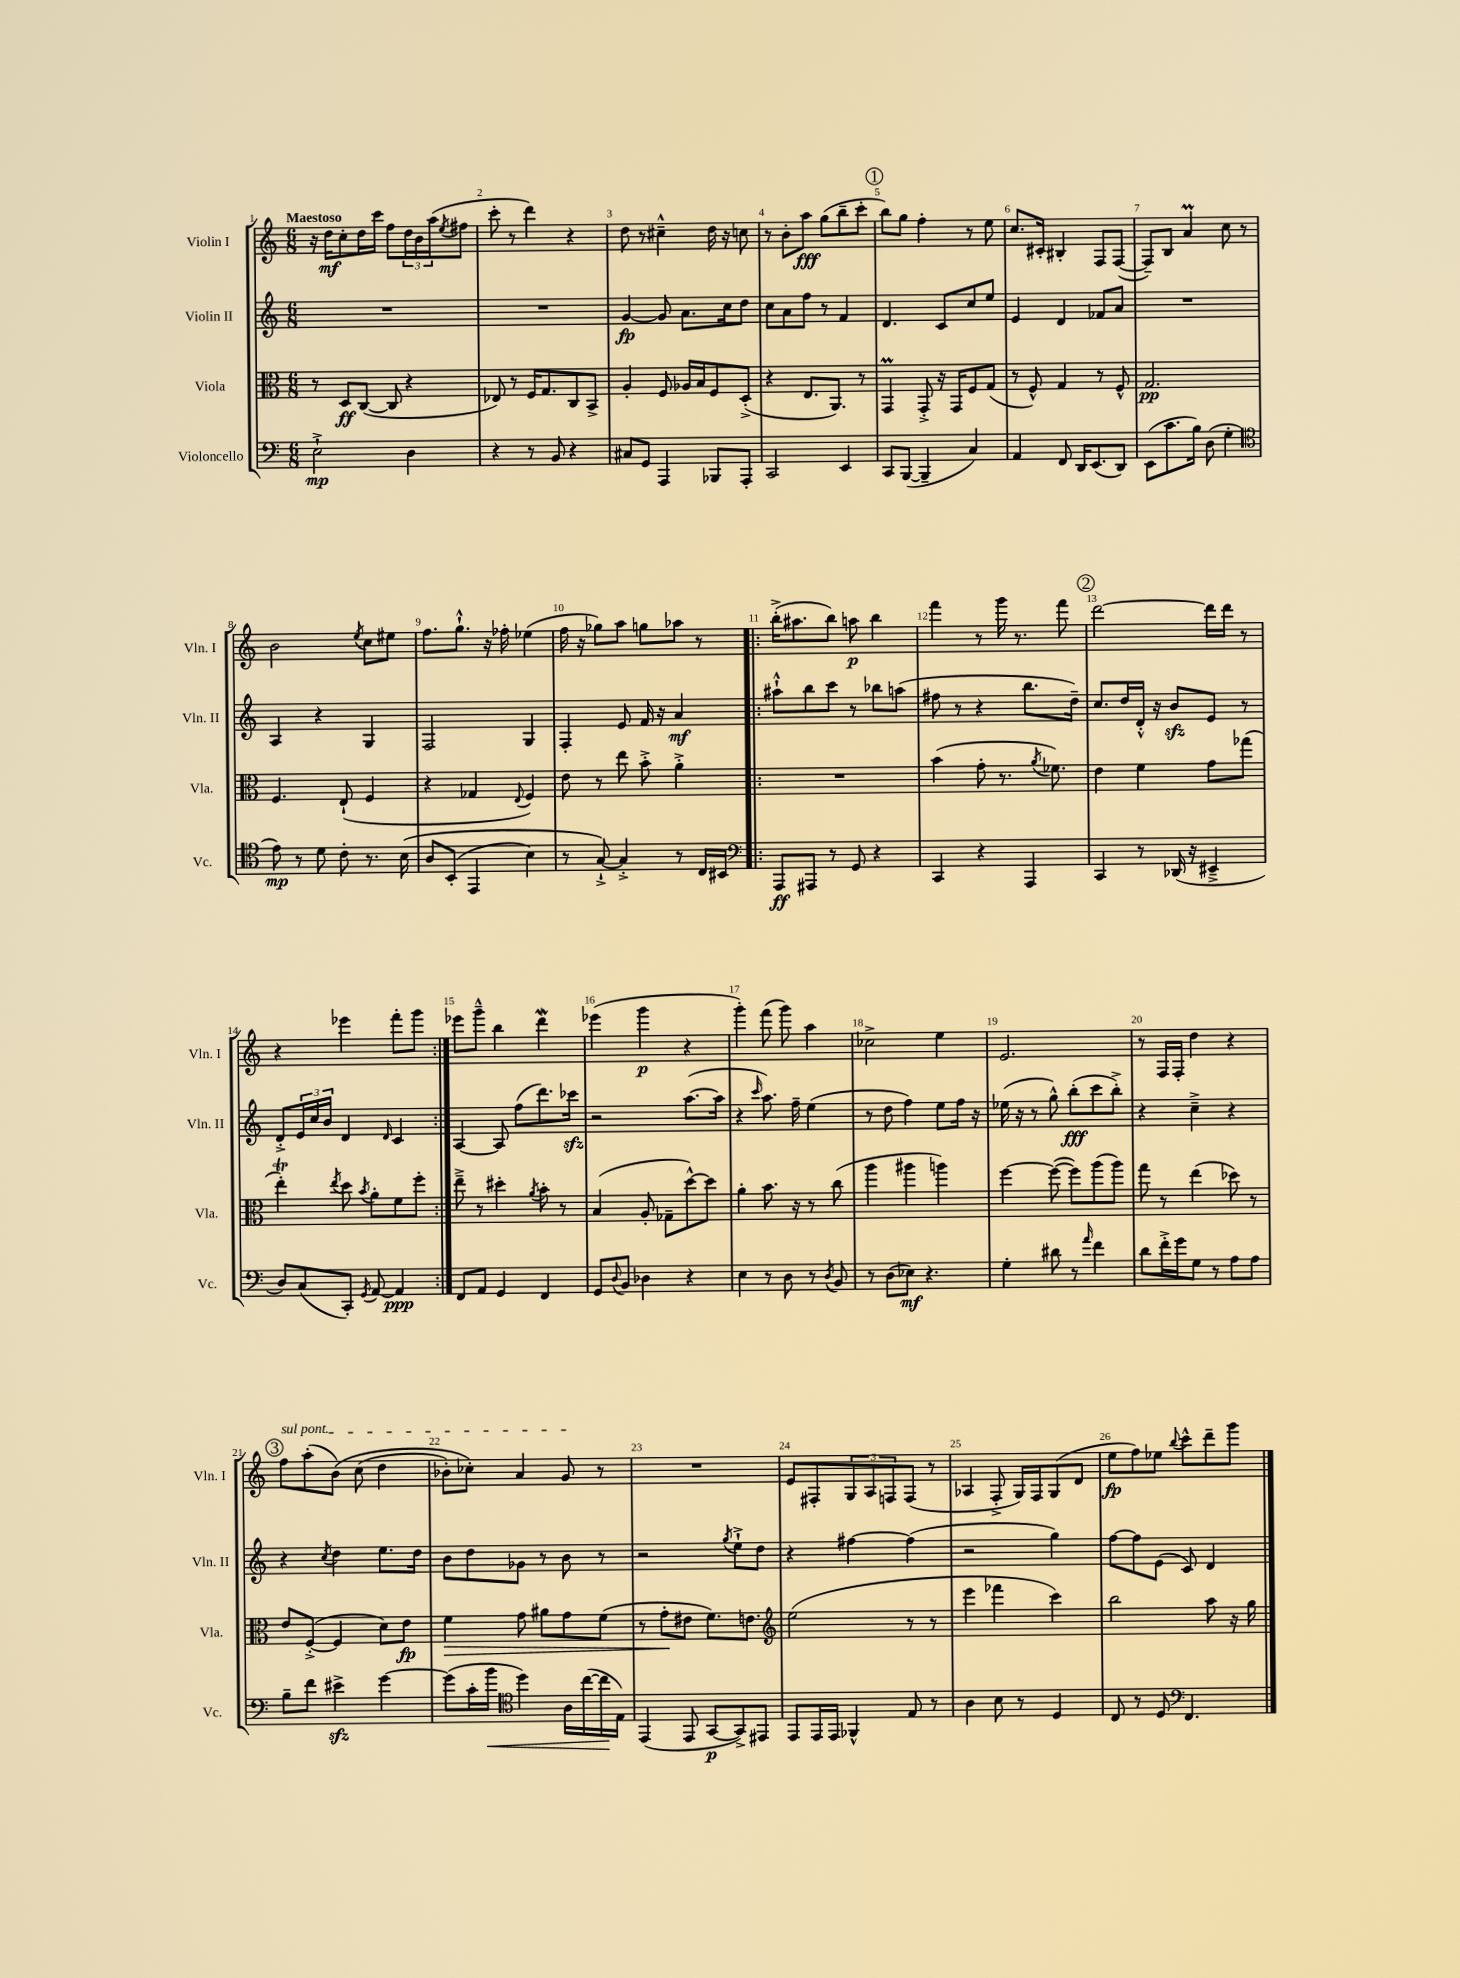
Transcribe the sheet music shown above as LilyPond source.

<<
\new StaffGroup <<
\new Staff = "s0" \with { instrumentName = "Violin I" shortInstrumentName = "Vln. I" } {
    \clef treble \key c \major \numericTimeSignature \time 6/8 \tempo "Maestoso"
    r16 d''16\mf c''8-. d''16 c'''16 f''8 \tuplet 3/2 { d''16 b'16 a''16( } \acciaccatura { e''8 } fis''8 |
    c'''8-. r8 d'''4) r4 |
    d''8 r8 cis''4---^ d''16 r16 c''8 |
    r8 b'8-. a''8\fff g''8( b''8-- c'''8-. |
    \mark \markup { \circle "1" } b''8) g''8 f''4-. r8 e''8 |
    c''8. cis'16-. bis4-. f8 f8~( |
    f8--) b8 a'4\prall c''8 r8 |
    b'2 \acciaccatura { e''8 } c''8 eis''8 |
    f''8. g''8.-!-^ r16 fes''16-. ees''4( |
    f''16 r16 ges''8) a''8 g''8 aes''8 r8 |
    \repeat volta 2 { b''16-.->( ais''8. b''8) a''8\p b''4 |
    f'''4 r8 g'''16 r8. f'''8 |
    \mark \markup { \circle "2" } d'''2~ d'''16 d'''16 r8 |
    r4 ees'''4 f'''8-. g'''8 | }
    ees'''8 g'''8---^ b''4 d'''4\mordent |
    ees'''4( g'''4\p r4 |
    g'''4-.) f'''8( g'''8) a''4 |
    ces''2-> e''4 |
    e'2. |
    r8 f16 f16-. d''4 r4 |
    \mark \markup { \circle "3" } \once \override TextSpanner.bound-details.left.text = \markup { \italic "sul pont." } f''8\startTextSpan a''8-.( b'8)\( c''8( d''4 |
    bes'8-.) ces''8-.\) a'4 g'8\stopTextSpan r8 |
    R2. |
    e'8 fis8-. \tuplet 3/2 { g8 a8 f8 } f8( r8 |
    aes4 f8-.-> g16) f16 g8( d'8 |
    e''8\fp f''8) ees''8 \appoggiatura { b''8 } c'''8-^ d'''8-- g'''8 \bar "|." |
}
\new Staff = "s1" \with { instrumentName = "Violin II" shortInstrumentName = "Vln. II" } {
    \clef treble \key c \major \numericTimeSignature \time 6/8
    R2. |
    R2. |
    g'4~\fp g'8 a'8. c''16 d''8 |
    c''8 a'8 f''8 r8 f'4 |
    \mark \markup { \circle "1" } d'4. c'8 c''8 e''8 |
    e'4 d'4 fes'8 a'8 |
    R2. |
    a4 r4 g4 |
    f2 g4 |
    f4-. e'8 f'16 r16 a'4\mf |
    \repeat volta 2 { ais''8-!-^ b''8 c'''8 r8 bes''8 a''8( |
    fis''8 r8 r4 b''8. d''16--) |
    \mark \markup { \circle "2" } c''8. d''16 d'16-.-^ r16 b'8\sfz e'8 r8 |
    d'8-.-> \tuplet 3/2 { e'16 c''16 b'16 } d'4 \grace { d'16 } c'4 | }
    a4~ a8 f''8( d'''8.) ces'''16\sfz |
    r2 a''8.~( a''16 |
    r4 \grace { c'''16 } a''8.) f''16-- e''4( |
    r8 d''8 f''4) e''8 f''16 r16 |
    ees''16( r16 r8 g''8-^) b''8-.\fff( c'''8 b''8-.->) |
    r4 c''4---> r4 |
    \mark \markup { \circle "3" } r4 \acciaccatura { c''8 } d''4 e''8. d''16 |
    b'8 d''8 ges'8 r8 b'8 r8 |
    r2 \acciaccatura { g''8 } e''8-!-> d''8 |
    r4 fis''4~ fis''4( |
    r2 g''4) |
    f''8~ f''8 e'8( c'8) d'4 \bar "|." |
}
\new Staff = "s2" \with { instrumentName = "Viola" shortInstrumentName = "Vla." } {
    \clef alto \key c \major \numericTimeSignature \time 6/8
    r8 d8\ff c8~( c8 r4 |
    ees8) r8 f16 g8. c8 b,8-> |
    a4-. f8 aes16 b16 f8 d8-.->( |
    r4 e8. a,8.) r8 |
    \mark \markup { \circle "1" } g,4\prall g,8-.-> r16 g,16 f8 g8( |
    r8 f8-^) g4 r8 f8-^ |
    g2.\pp |
    f4. e8-!( f4 |
    r4 ges4 \appoggiatura { e8 } f4) |
    e'8 r8 e''8 b'8-.-> a'4-.-> |
    \repeat volta 2 { R2. |
    b'4( g'8-. r8. \acciaccatura { a'8 } fes'8.) |
    \mark \markup { \circle "2" } e'4 f'4 g'8 ges''8( |
    e''4-.\trill) \acciaccatura { e''8 } d''8 \acciaccatura { b'8 } a'8-. f'8 f''8-. | }
    e''8---> r8 dis''4-. \acciaccatura { a'8 } b'8-. r8 |
    b4( a8-. ges8-- d''8~-^) d''8 |
    a'4-. b'8. r16 r8 c''8( |
    a''4 ais''4 a''4) |
    f''4~ f''8~( f''8) a''8( a''8) |
    g''8 r8 e''4( des''8) r8 |
    \mark \markup { \circle "3" } e'8 f8~-.->( f4 d'8) e'8\fp |
    f'4\> g'8 ais'8 g'8 f'8( |
    r8 g'8-.\! eis'8 f'8.) e'8. |
    \clef treble e''2( r8 r8 |
    e'''4 fes'''4 c'''4) |
    b''2 a''8 r16 g''16 \bar "|." |
}
\new Staff = "s3" \with { instrumentName = "Violoncello" shortInstrumentName = "Vc." } {
    \clef bass \key c \major \numericTimeSignature \time 6/8
    e2-!->\mp d4 |
    r4 r8 b,8 r4 |
    cis8 g,8 a,,4 bes,,8 a,,8-. |
    c,2 e,4 |
    \mark \markup { \circle "1" } c,8 b,,8~( b,,4-- c4) |
    a,4 f,8 d,16 e,8.( d,8) |
    e,8( c'8. b16) d8( g4-. |
    \clef tenor e'8\mp) r8 d'8 c'8-. r8. b16\( |
    a8 b,8-.( e,4 b4) |
    r8 g8~-!->\) g4-.-> r8 c16 bis,16 |
    \repeat volta 2 { \clef bass a,,8\ff ais,,8 r8 g,8 r4 |
    c,4 r4 a,,4 |
    \mark \markup { \circle "2" } c,4 r8 des,16( r16 eis,4---> |
    d8) c8( c,8-.) \acciaccatura { g,8 } a,8~ a,4\ppp | }
    f,8 a,8 g,4 f,4 |
    g,8 \appoggiatura { d8 } b,8 des4 r4 |
    e4 r8 d8 r8 \acciaccatura { d8 } b,8 |
    r8 d8( ees8\mf) r4. |
    g4-. dis'8 r8 \grace { a'16 } f'4 |
    d'8 f'16-.-> g'16 g8 r8 a8 a8 |
    \mark \markup { \circle "3" } b8-- f'8 eis'4->\sfz g'4~ |
    g'8( c'16-. b'16\< \clef tenor d''4) a16 c''16~( c''16\! e16) |
    e,4( e,8 g,8~\p g,8->) eis,8 |
    e,8 e,16 e,16 fes,4-^ e8 r8 |
    a4 b8 r8 d4 |
    c8 r8 d8 \clef bass f,4. \bar "|." |
}
>>
>>
\layout { \context { \Score \override BarNumber.break-visibility = ##(#f #t #t) barNumberVisibility = #all-bar-numbers-visible } }
